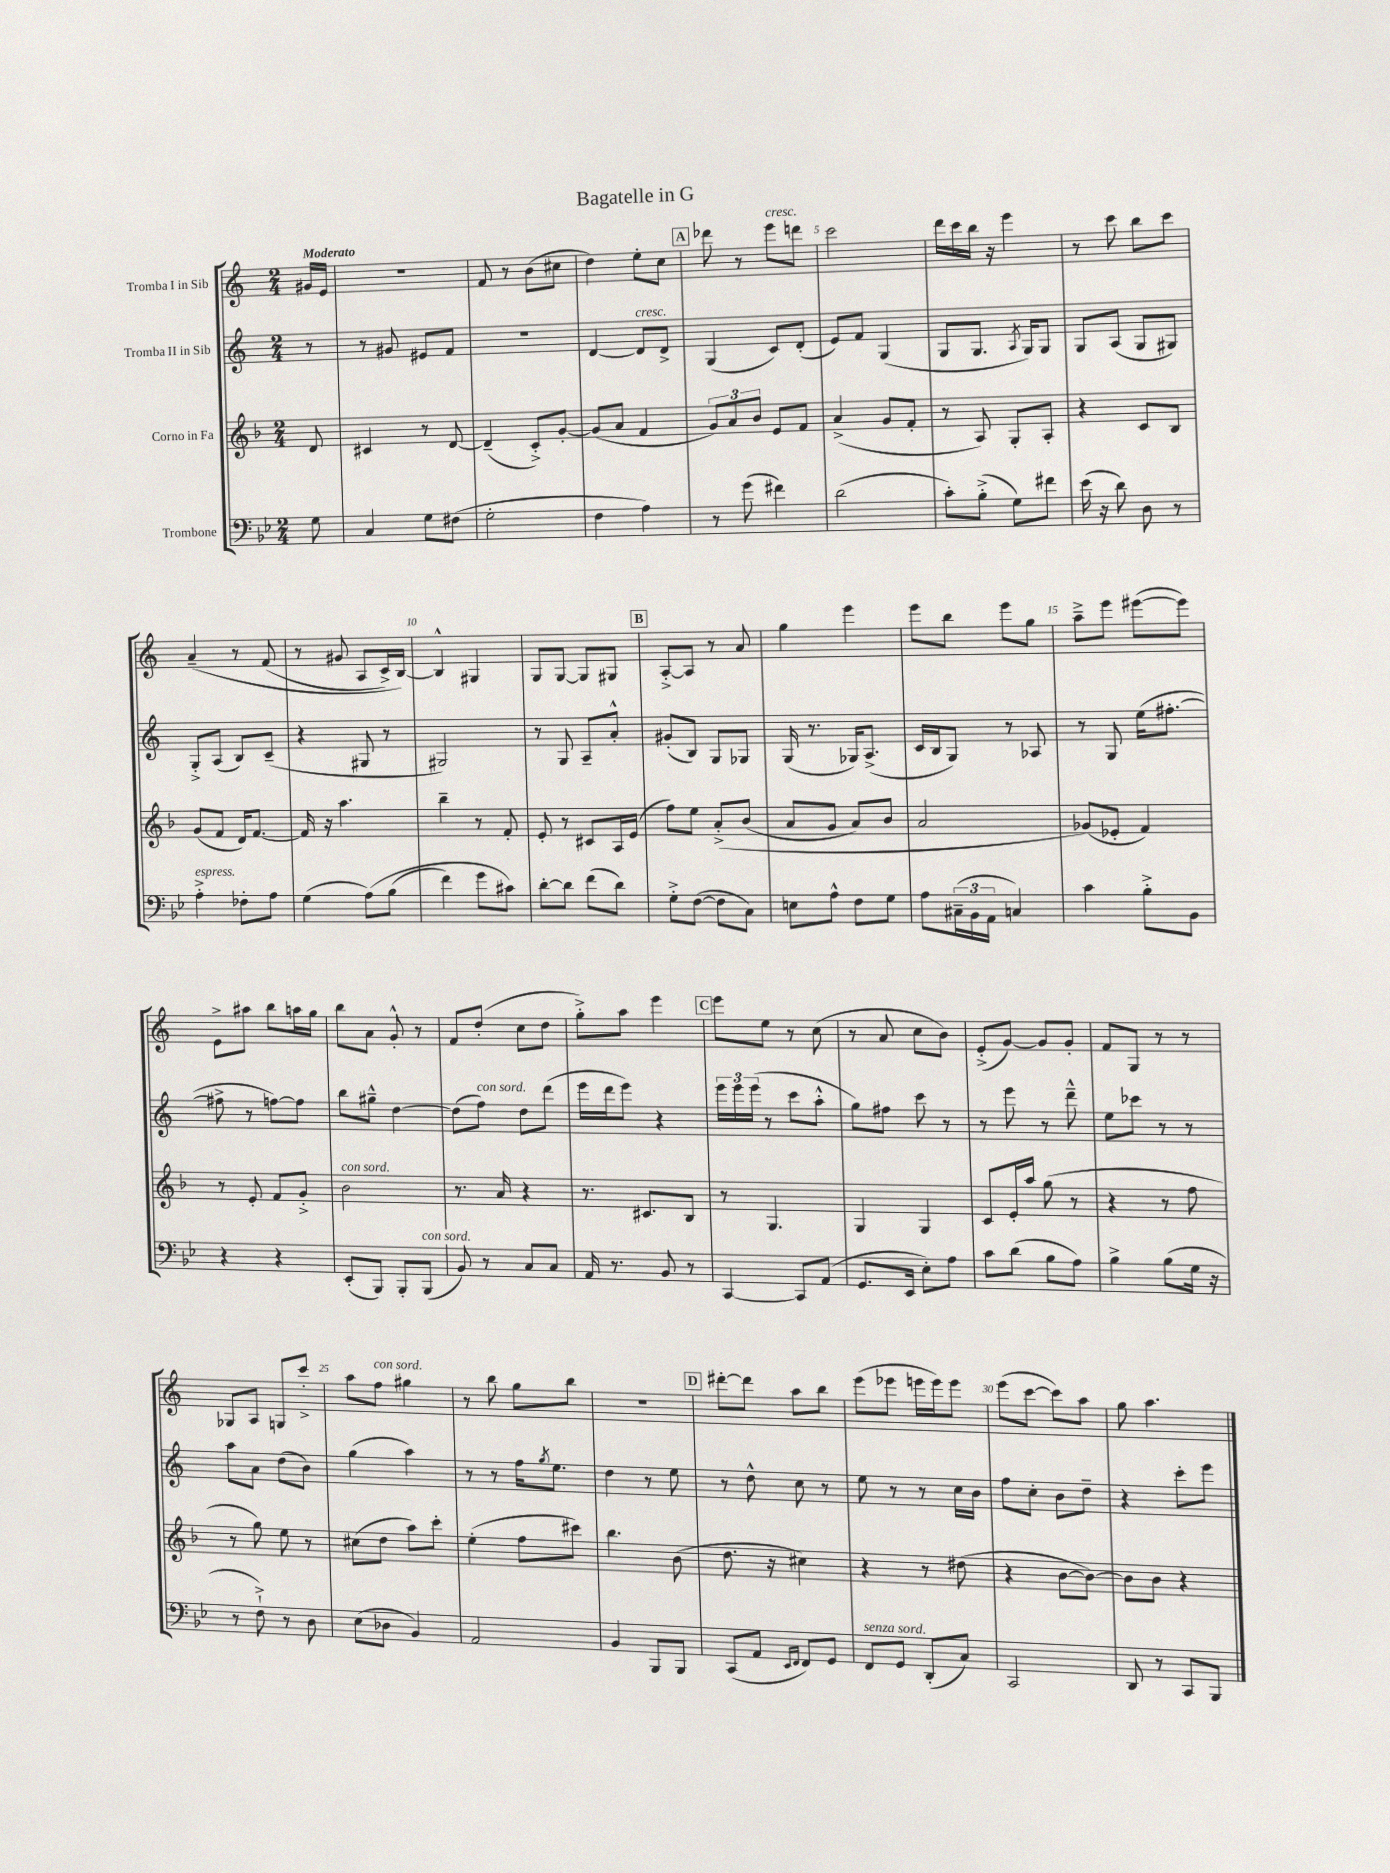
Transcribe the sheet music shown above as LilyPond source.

\header { title = "Bagatelle in G" }
<<
\new StaffGroup <<
\new Staff = "s0" \with { instrumentName = "Tromba I in Sib" } {
    \clef treble \key c \major \numericTimeSignature \time 2/4 \partial 8 \tempo "Moderato"
    gis'16 e'16 |
    r2 |
    f'8 r8 b'8( cis''8 |
    d''4) e''8-. c''8 |
    \mark \markup { \box "A" } des'''8 r8 e'''8^\markup { \italic "cresc." } d'''8 |
    c'''2 |
    d'''16 c'''16 b''16 r16 e'''4 |
    r8 c'''8 b''8 c'''8 |
    a'4--\( r8 f'8( |
    r8 gis'8 a8 c'16->) b16~\) |
    b4-^ gis4 |
    g8 g8~ g8 gis8 |
    \mark \markup { \box "B" } a8~-.-> a8 r8 a'8 |
    g''4 e'''4 |
    e'''8 b''8 e'''8 g''8 |
    a''8---> e'''8 eis'''8~( eis'''8) |
    e'8-> ais''8 b''8 a''16 g''16 |
    b''8 a'8 g'8-.-^ r8 |
    f'8 d''8-.( c''8 d''8 |
    g''8-.->) a''8 e'''4 |
    \mark \markup { \box "C" } e'''8 e''8 r8 c''8( |
    r8 a'8 c''8 b'8) |
    e'8-.->( g'8~) g'8 g'8-. |
    f'8 g8 r8 r8 |
    ges8 a8 g8 c'''8-.-> |
    a''8 f''8^\markup { \italic "con sord." } gis''4 |
    r8 b''8 g''8 b''8 |
    R2 |
    \mark \markup { \box "D" } dis'''8~-. dis'''8 a''8 b''8 |
    e'''8( ees'''8 e'''16 e'''16) e'''8 |
    e'''8( c'''8~ c'''8) a''8 |
    g''8 a''4. \bar "|." |
}
\new Staff = "s1" \with { instrumentName = "Tromba II in Sib" } {
    \clef treble \key c \major \numericTimeSignature \time 2/4 \partial 8
    r8 |
    r8 gis'8 eis'8 f'8 |
    r2 |
    d'4~ d'8^\markup { \italic "cresc." } d'8-> |
    \mark \markup { \box "A" } g4( c'8) d'8-.( |
    e'8) f'8 g4( |
    g8 g8. \acciaccatura { a8 } g16) g8 |
    g8 a8( g8 gis8) |
    g8-.-> a8( b8) c'8--( |
    r4 gis8 r8 |
    gis2) |
    r8 g8 a8-- a'8-.-^ |
    \mark \markup { \box "B" } gis'8-.( b8) g8 ges8 |
    g16( r8. ges16) a8.->( |
    c'16 b16 g8) r8 aes8 |
    r8 g8 e''16( fis''8.~-. |
    fis''8-> r8 f''8~) f''8 |
    b''8 gis''8---^ d''4~ |
    d''8( f''8^\markup { \italic "con sord." }) d''8 d'''8( |
    e'''16 d'''16 e'''8) r4 |
    \mark \markup { \box "C" } \tuplet 3/2 { e'''16 e'''16 e'''16( } r8 c'''8 a''8-.-^ |
    g''8) fis''8 c'''8 r8 |
    r8 e'''8 r8 d'''8---^ |
    e''8 ces'''8 r8 r8 |
    a''8 a'8 d''8( b'8) |
    g''4( a''4) |
    r8 r8 f''16 \acciaccatura { g''8 } e''8. |
    d''4 r8 e''8 |
    \mark \markup { \box "D" } r8 d''8-^ c''8 r8 |
    e''8 r8 r8 c''16 b'16 |
    f''8 c''8-. b'8 d''8-- |
    r4 c'''8-. e'''8 \bar "|." |
}
\new Staff = "s2" \with { instrumentName = "Corno in Fa" } {
    \clef treble \key f \major \numericTimeSignature \time 2/4 \partial 8
    d'8 |
    cis'4 r8 d'8~ |
    d'4--( c'8-.->) g'8~-. |
    g'8( a'8 f'4 |
    \mark \markup { \box "A" } \tuplet 3/2 { g'8) a'8 bes'8 } e'8 f'8 |
    a'4->( g'8 f'8-. |
    r8 a8) g8-. a8-. |
    r4 c'8 bes8 |
    g'8( f'8 d'16) f'8.~ |
    f'16 r16 a''4. |
    bes''4-- r8 f'8-. |
    e'8-. r8 cis'8 a16 e'16( |
    \mark \markup { \box "B" } f''8) e''8 a'8-.->\( bes'8( |
    a'8 g'8 a'8) bes'8 |
    a'2 |
    ges'8(\) ees'8-. f'4) |
    r8 e'8-. f'8 g'8-.-> |
    bes'2^\markup { \italic "con sord." } |
    r8. a'16 r4 |
    r8. cis'8. bes8 |
    \mark \markup { \box "C" } r8 g4. |
    g4 g4 |
    c'8 e'16-. a''16 g''8( r8 |
    r4 r8 f''8 |
    r8 g''8) e''8 r8 |
    cis''8( d''8 a''8) c'''8-. |
    e''4-.( f''8 cis'''8) |
    bes''4. bes'8( |
    \mark \markup { \box "D" } d''8. r16 cis''4) |
    r4 r8 dis''8( |
    r4 bes'8~ bes'8~) |
    bes'8 bes'8 r4 \bar "|." |
}
\new Staff = "s3" \with { instrumentName = "Trombone" } {
    \clef bass \key bes \major \numericTimeSignature \time 2/4 \partial 8
    g8 |
    c4 g8 fis8( |
    g2-. |
    f4 a4) |
    \mark \markup { \box "A" } r8 g'8( fis'4) |
    d'2( |
    c'8-.) bes8-.->( g8) fis'8 |
    ees'16( r16 d'8) d8 r8 |
    a4-.->^\markup { \italic "espress." } fes8-. a8 |
    g4( a8)\( bes8( |
    f'4) g'8 cis'8\) |
    d'8~-. d'8 f'8( d'8) |
    \mark \markup { \box "B" } g8-.-> f8~( f8 c8) |
    e8 a8-^ f8 g8 |
    a8 \tuplet 3/2 { cis16--( bes,16 a,16 } c4) |
    c'4 bes8-.-> bes,8 |
    r4 r4 |
    ees,8-.( bes,,8) bes,,8-. bes,,8^\markup { \italic "con sord." }( |
    bes,8) r8 c8 c8 |
    a,16 r8. bes,8 r8 |
    \mark \markup { \box "C" } c,4~ c,8 a,8( |
    g,8. ees,16 ees8-.) a8 |
    c'8 d'8( bes8 a8) |
    bes4-> bes8( g16 r16 |
    r8 f8-!->) r8 d8 |
    ees8( des8 bes,4) |
    a,2 |
    bes,4 bes,,8 bes,,8 |
    \mark \markup { \box "D" } c,8( a,8 \grace { ees,16 f,16 } f,8) g,8 |
    f,8^\markup { \italic "senza sord." } g,8 d,8-.( c8) |
    c,2 |
    d,8 r8 c,8 bes,,8 \bar "|." |
}
>>
>>
\layout { \context { \Score \override BarNumber.break-visibility = ##(#f #t #t) barNumberVisibility = #(every-nth-bar-number-visible 5) } }
